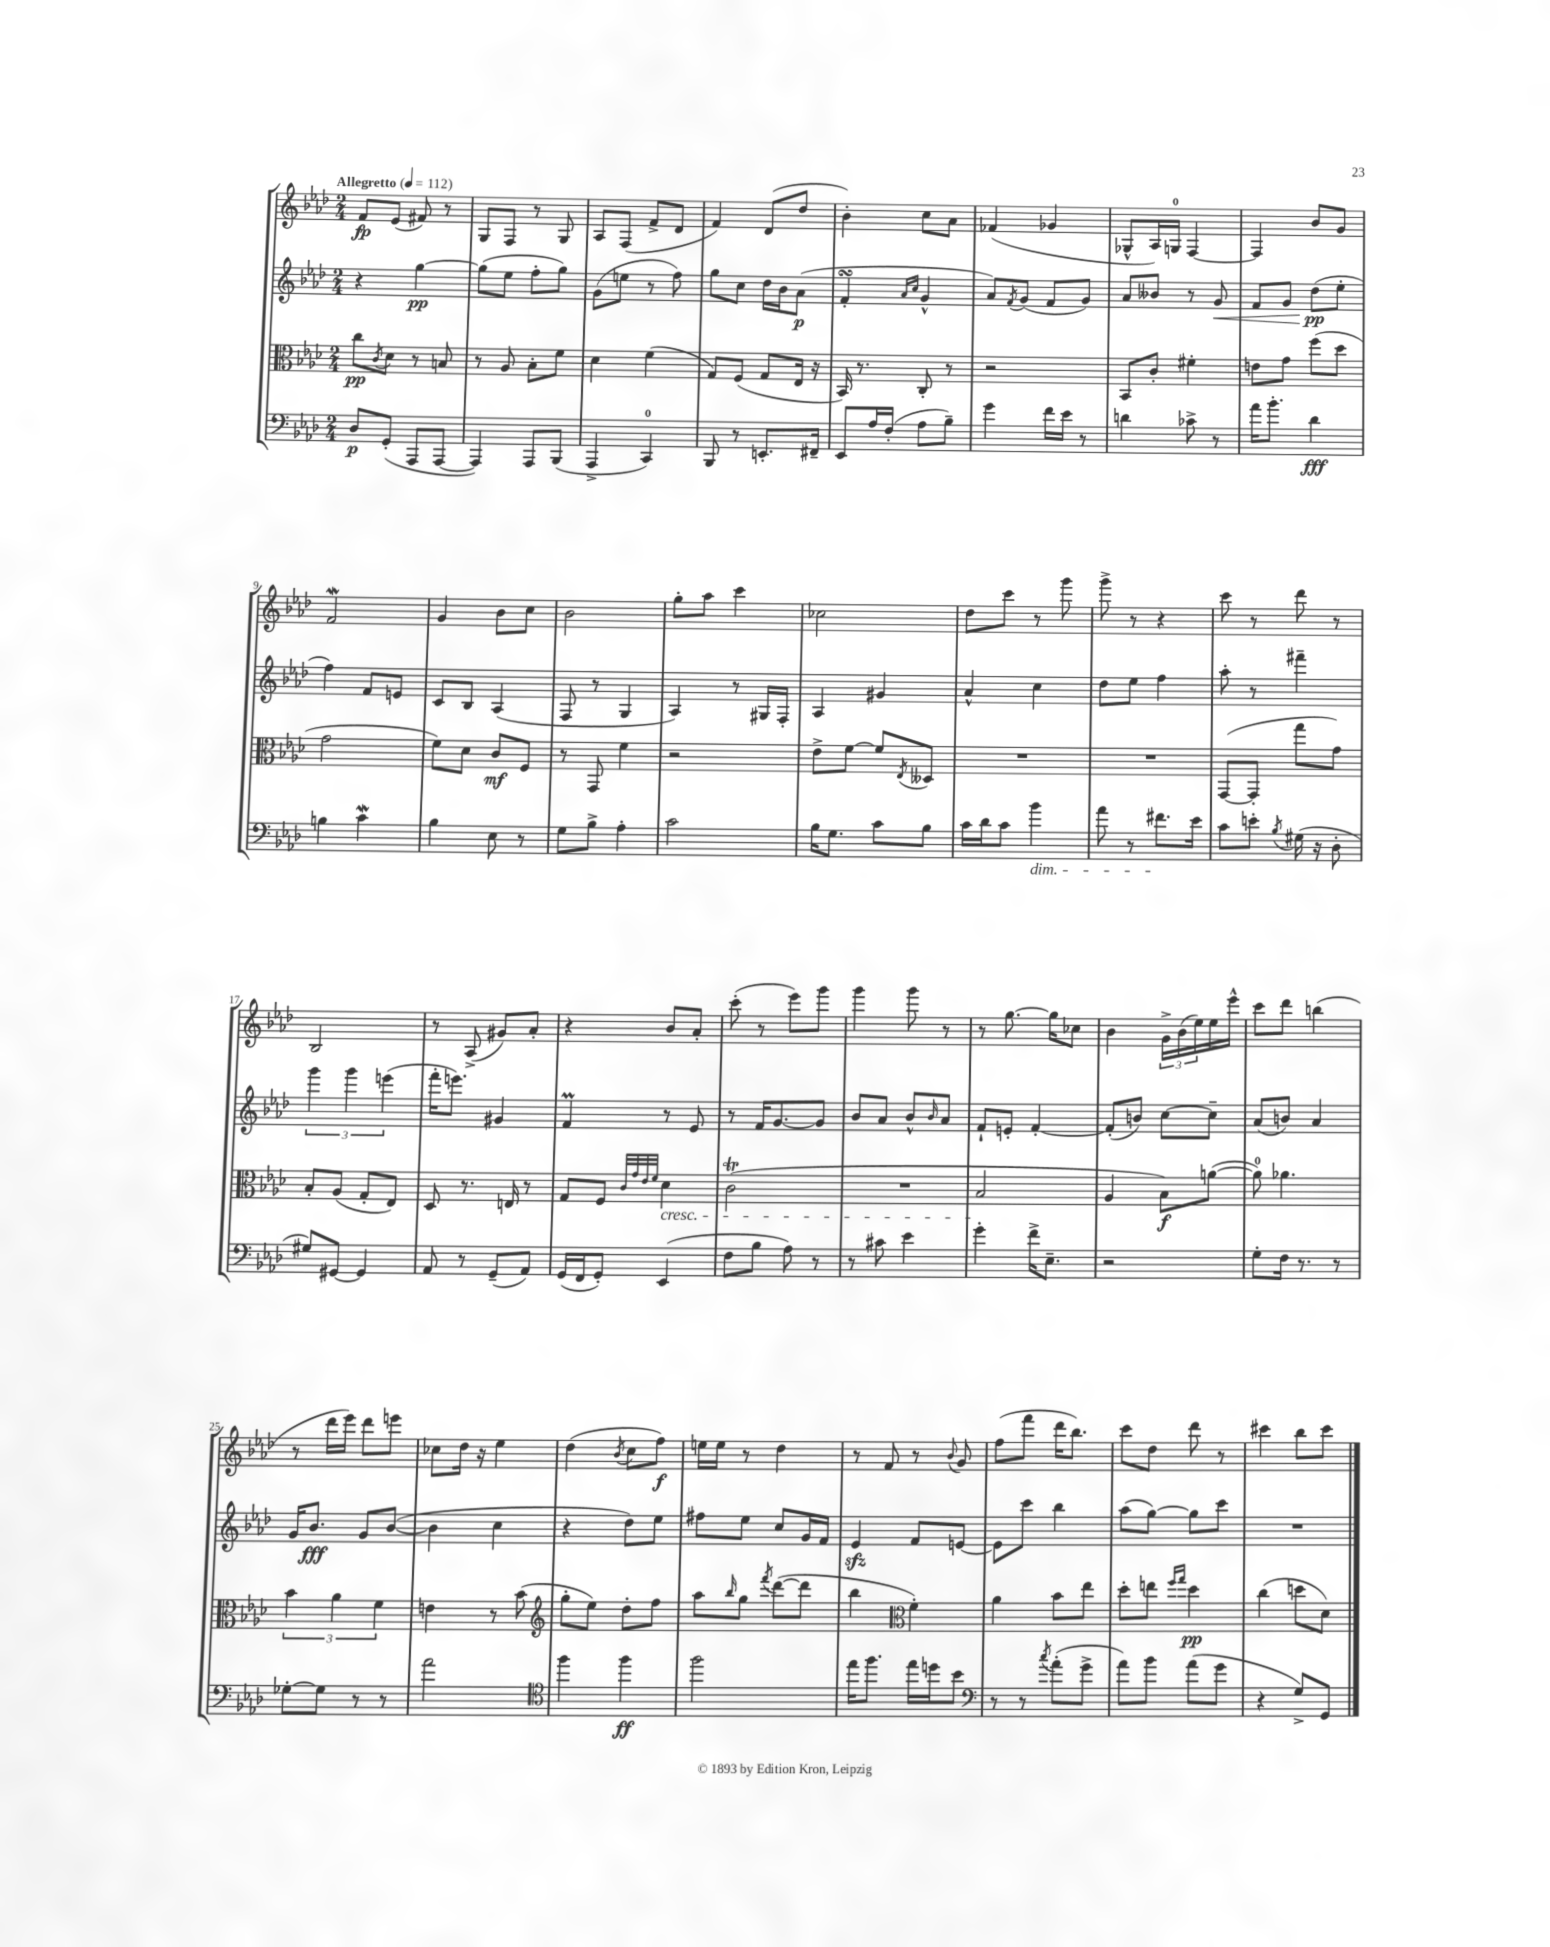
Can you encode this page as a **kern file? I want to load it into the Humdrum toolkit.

**kern	**kern	**kern	**kern
*staff4	*staff3	*staff2	*staff1
*clefF4	*clefC3	*clefG2	*clefG2
*k[b-e-a-d-]	*k[b-e-a-d-]	*k[b-e-a-d-]	*k[b-e-a-d-]
*M2/4	*M2/4	*M2/4	*M2/4
*MM112	*MM112	*MM112	*MM112
8D-/L	8cc\L	4r	8f/L
.	8qc/	.	.
(8GG'/J	8d-\J	.	(8e-/J
8AAA-/L	8r	[4gg\	8f#/)
[8AAA-/J	8B/	.	8r
=	=	=	=
4AAA-/])	8r	(8gg\]L	8G/L
.	8A-/	8ee-\J	8F/J
8AAA-/L	8B-'\L	8ff'\L	8r
(8BBB-/J	8f\J	8gg\J)	8G/
=	=	=	=
4AAA-^/	4d-\	(8g\L	8A-/L
.	.	8ee\J	(8F/J
4CC/)	(4f\	8r	8f^/L
.	.	8ff\)	8d-/J
=	=	=	=
8BBB-/	8G/L)	8gg\L	4f/)
8r	(8F/J	8cc\J	.
8.EE'/L	8G/L	16dd-\LL	(8d-/L
.	.	16b-\J	.
.	16E-/Jk	(8a-\J	8dd-/J
16FF#~/Jk	16r	.	.
=	=	=	=
8EE-/L	16BB-/)	4f'/	4b-'\)
.	8.r	.	.
16A-/L	.	.	.
(16F'/JJ	.	.	.
.	.	16qqa-/LL	.
.	.	16qqcc/JJ	.
8A-\L	8C'/	4g^^/	8cc\L
8B-~\J)	8r	.	8a-\J
=	=	=	=
4g\	2r	8a-/L)	(4f-/
.	.	8qf/	.
.	.	(8g/J	.
16f\LL	.	8f/L	4g-/
16e-\JJ	.	.	.
8r	.	8g/J)	.
=	=	=	=
4d\	8BB-/L	8a-/L	8G-^^/L
.	8c'/J	8b--/J	16A-/L)
.	.	.	16G/JJ
8c-^\	4f#'\	8r	[4F/
8r	.	8g/	.
=	=	=	=
16a-\LK	8e\L	8f/L	4F/]
8.b-'\J	.	.	.
.	8g\J	8g/J	.
4d-\	(8ff\L	(8dd-\L	8b-/L
.	8dd-\J	8ee-'\J	8g/J
=	=	=	=
4B\	2g\	4ff\)	2f/
4c\	.	8f/L	.
.	.	8e/J	.
=	=	=	=
4B-\	8f\L)	8c/L	4g/
.	8d-\J	8B-/J	.
8E-\	8c/L	(4A-/	8b-\L
8r	8F/J	.	8cc\J
=	=	=	=
8G\L	8r	8F/	2b-\
8B-^\J	8GG/	8r	.
4A-'\	4f\	4G/	.
=	=	=	=
2c\	2r	4A-/)	8gg'\L
.	.	.	8aa-\J
.	.	8r	4ccc\
.	.	16G#/LL	.
.	.	16F'/JJ	.
=	=	=	=
16B-\LK	8e-^\L	4A-/	2cc-\
8.G\J	.	.	.
.	[8f\J	.	.
8c\L	8f/]L	4g#/	.
.	8qE-/	.	.
8B-\J	8D--/J	.	.
=	=	=	=
16c\LL	2r	4a-^^/	8dd-\L
16d-\J	.	.	.
8c\J	.	.	8ccc\J
4b-\	.	4cc\	8r
.	.	.	8ggg\
=	=	=	=
8a-\	2r	8dd-\L	8ggg^\
8r	.	8ee-\J	8r
8.f#\L	.	4ff\	4r
16e-\Jk	.	.	.
=	=	=	=
8c\L	([8GG/L	8aa-'\	8ccc\
8e'\J	8GG'/]J	8r	8r
8qB-/	.	.	.
(16G#\	8gg\L	4fff#~\	8ddd-\
16r	.	.	.
8D-'\	8g\J)	.	8r
=	=	=	=
8G#/L)	8B-'/L	6ggg\	2B-/
[8GG#/J	(8A-/J	.	.
.	.	6ggg\	.
4GG#/]	8G'/L	.	.
.	.	(6eee\	.
.	8E-/J)	.	.
=	=	=	=
8AA-/	8D-/	16fff'\LK	8r
.	.	8.eee\J)	.
8r	8.r	.	(8A-^/
(8GG~/L	.	4g#/	8g#/L)
.	16E/	.	.
8AA-/J)	8r	.	8a-'/J
=	=	=	=
(16GG/LL	8G/L	4f/	4r
16FF/J	.	.	.
8GG'/J)	8F/J	.	.
.	32qqc/LLL	.	.
.	32qqg/	.	.
.	32qqe-/	.	.
.	32qqf/JJJ	.	.
(4EE-/	4d-\	8r	8b-/L
.	.	8e-/	8a-'/J
=	=	=	=
8F\L	(2c\	8r	(8ccc'\
8B-\J	.	16f/LK	8r
.	.	[8.g/	.
8A-\)	.	.	8eee-\L)
8r	.	8g/]J	8ggg\J
=	=	=	=
8r	2r	8b-/L	4ggg\
8c#\	.	8a-/J	.
4e-\	.	8b-^^/L	8ggg\
.	.	16qqb-/	.
.	.	8a-/J	8r
=	=	=	=
4g'\	2B-/	8f`/L	8r
.	.	8e'/J	[8.gg\
16f^\LK	.	[4f'/	.
8.E-~\J	.	.	16gg\]LK
.	.	.	8cc-\J
=	=	=	=
2r	4A-/	(8f'/]L	4b-\
.	.	8b/J)	.
.	8B-\L)	[8cc\L	24g^\LL
.	.	.	(24b-\
.	.	.	24ee-\)
.	([8a\J	8cc~\]J	16ee-\
.	.	.	16eee-^^\JJ
=	=	=	=
8G'\L	8a\])	(8a-/L	8ccc\L
16F\Jk	4.a-\	8b/J)	8ddd-\J
8.r	.	.	.
.	.	4a-/	(4bb\
8r	.	.	.
=	=	=	=
[8G-'\L	6b-\	16g/LK	8r
.	.	8.b-/J	.
8G-\]J	.	.	16ddd-\LL
.	6a-\	.	.
.	.	.	16eee-\JJ)
8r	.	8g/L	8ddd-\L
.	6f\	.	.
8r	.	([8b-/J	8eee\J
=	=	=	=
2a-\	4e\	4b-\]	8cc-\L
.	.	.	16dd-\Jk
.	.	.	16r
.	8r	4cc\	4ee-\
.	(8b-\	.	.
=	=	=	=
*clefC4	*clefG2	*	*
4ff\	8gg'\L	4r	(4dd-\
.	8ee-\J)	.	.
.	.	.	8qb-/
4ff\	8dd-'\L	8dd-\L)	8cc\L
.	8ff\J	8ee-\J	8ff\J)
=	=	=	=
2ff\	8aa-\L	8ff#\L	16ee\LL
.	.	.	16ee\JJ
.	16qqbb-/	.	.
.	8gg\J	8ee-\J	8r
.	8qfff/	.	.
.	([8ddd-\L	8cc/L	4dd-\
.	8ddd-\]J	16g/L	.
.	.	16f/JJ	.
=	=	=	=
16ee-\LK	4bb-\	4e-/	8r
8.ff\J	.	.	.
.	.	.	8f/
*	*clefC3	*	*
16ee-\LL	4f'\)	8f/L	8r
16dd\J	.	.	.
.	.	.	8qqb-/
8b-\J	.	[8e/J	8g/
=	=	=	=
*clefF4	*	*	*
8r	4a-\	8e\]L	(8ff\L
8r	.	8ccc\J	8fff\J
8qcc/	.	.	.
(8a-'\L	8b-\L	4bb-\	16ddd-\LK
.	.	.	8.bb-\J)
8g^\J	8ee-\J	.	.
=	=	=	=
8a-\L)	8dd-'\L	(8aa-\L	8ccc\L
8b-\J	8ee\J	[8gg\J)	8dd-\J
.	16qqff/LL	.	.
.	16qqgg/JJ	.	.
(8a-\L	4dd-\	8gg\]L	8ddd-\
8g\J	.	8ccc\J	8r
=	=	=	=
4r	(4cc\	2r	4ccc#\
8G^/L)	8dd\L	.	8bb-\L
8GG/J	8d-\J)	.	8ccc#\J
==	==	==	==
*-	*-	*-	*-
